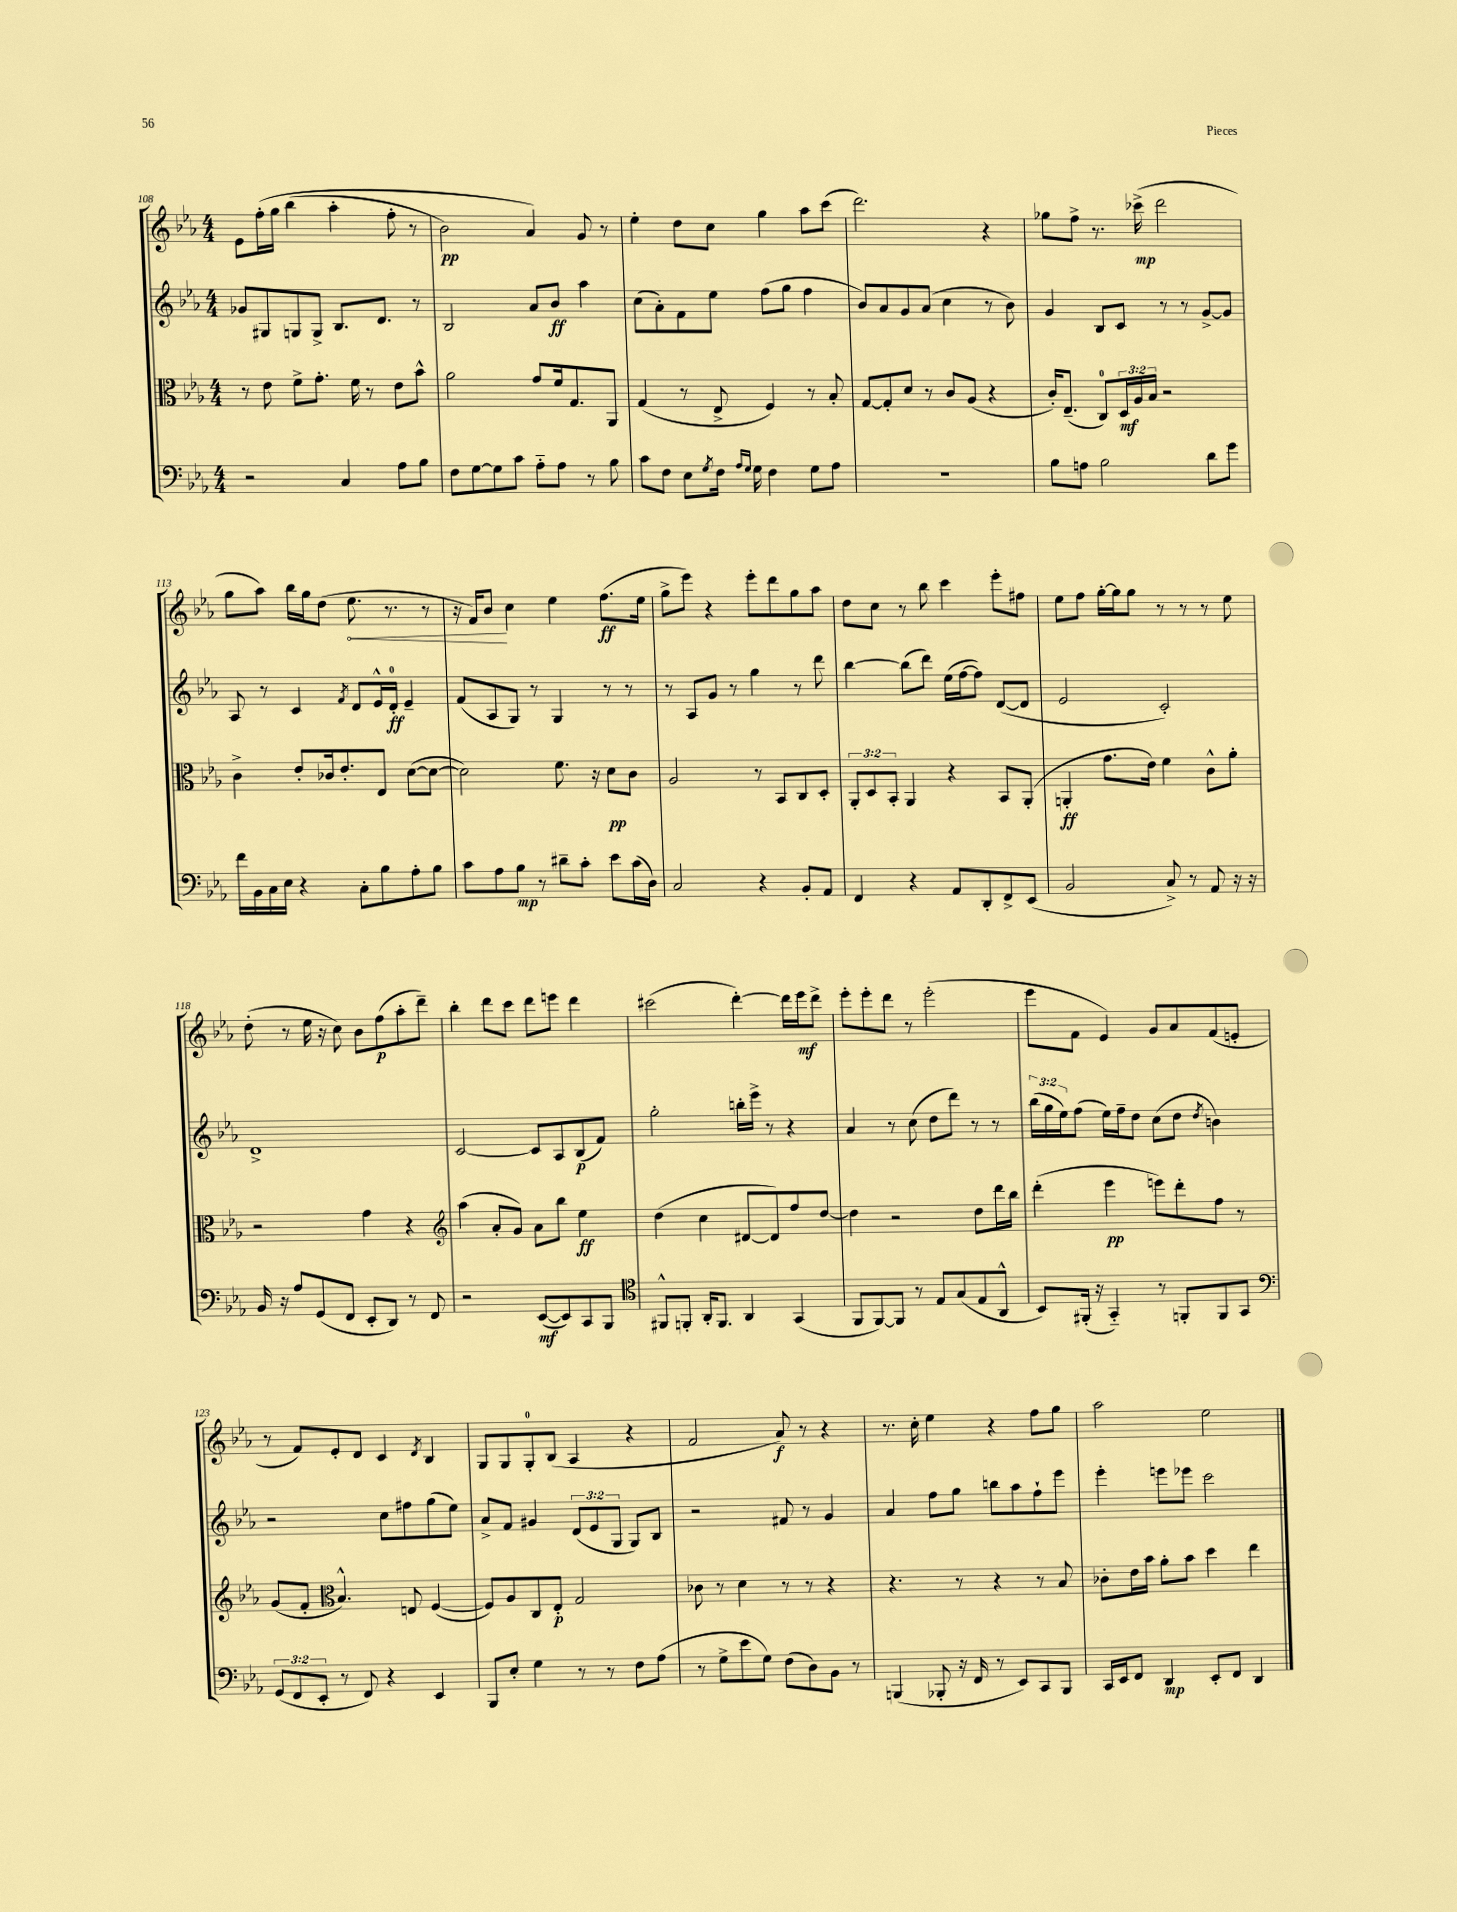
<<
\new StaffGroup <<
\new Staff = "s0" {
    \clef treble \key ees \major \numericTimeSignature \time 4/4
    ees'8 f''16-.\( g''16 bes''4( aes''4-. f''8-. r8 |
    bes'2\pp) aes'4\) g'8 r8 |
    ees''4-. d''8 c''8 g''4 aes''8 c'''8( |
    d'''2.) r4 |
    ges''8 f''8-> r8. ces'''16->\mp( d'''2 |
    g''8 aes''8) bes''16 g''16 d''8( \once \override Hairpin.circled-tip = ##t ees''8.\< r8. r8 |
    r16 f'16) bes'8\! c''4 ees''4 f''8.\ff( ees''16 |
    g''8-> ees'''8) r4 ees'''8-. d'''8 g''8 aes''8 |
    d''8 c''8 r8 bes''8 c'''4 ees'''8-. fis''8 |
    ees''8 f''8 g''16~-. g''16 g''8 r8 r8 r8 ees''8 |
    d''8-.( r8 ees''16 r16 c''8) bes'8 f''8\p( aes''8-. d'''8--) |
    bes''4-. d'''8 c'''8 d'''8 e'''8 d'''4 |
    cis'''2( d'''4~-.) d'''16 ees'''16\mf d'''8-> |
    ees'''8-. ees'''8-. d'''8 r8 ees'''2-.( |
    ees'''8 f'8 ees'4) g'8 aes'8 f'8( e'8-. |
    r8 f'8) ees'8-. d'8 c'4 \acciaccatura { d'8 } bes4 |
    g8 g8 g8-0-. bes8( aes4 r4 |
    f'2 aes'8\f) r8 r4 |
    r8. c''16-. ees''4 r4 f''8 g''8 |
    aes''2 ees''2 \bar "|." |
}
\new Staff = "s1" {
    \clef treble \key ees \major \numericTimeSignature \time 4/4 \override Staff.TupletNumber.text = #tuplet-number::calc-fraction-text
    ges'8 gis8 g8 g8-> bes8. d'8. r8 |
    bes2 aes'8 bes'8\ff aes''4 |
    c''8( aes'8-.) f'8 ees''8 f''8( g''8 f''4 |
    bes'8) aes'8 g'8 aes'8( c''4 r8 bes'8) |
    g'4 bes8 c'8 r8 r8 g'8~-> g'8 |
    aes8 r8 c'4 \acciaccatura { f'8 } d'8 ees'16-^ d'16-0-.\ff ees'4-- |
    f'8( aes8 g8) r8 g4 r8 r8 |
    r8 aes8 g'8 r8 g''4 r8 d'''8 |
    bes''4~ bes''8( d'''8) ees''16( f''16~ f''8) d'8~( d'8 |
    ees'2 c'2-.) |
    d'1-> |
    c'2~ c'8 aes8 bes8\p( f'8) |
    g''2-. b''16-. ees'''16-> r8 r4 |
    aes'4 r8 c''8( d''8 d'''8) r8 r8 |
    \tuplet 3/2 { bes''16( g''16 ees''16) } f''8( ees''16) f''16-- d''8 c''8( d''8 \acciaccatura { d''8 } b'4) |
    r2 c''8 fis''8 g''8( ees''8) |
    aes'8-> f'8 gis'4 \tuplet 3/2 { d'8( ees'8 g8 } g8) bes8 |
    r2 fis'8 r8 g'4 |
    aes'4 f''8 g''8 b''8 aes''8 f''8-! ees'''8 |
    ees'''4-. e'''8 ees'''8 c'''2 \bar "|." |
}
\new Staff = "s2" {
    \clef alto \key ees \major \numericTimeSignature \time 4/4 \override Staff.TupletNumber.text = #tuplet-number::calc-fraction-text
    r8 ees'8 f'8-> g'8.-. f'16 r8 ees'8 bes'8-^ |
    aes'2 g'8 f'16 g8. aes,8 |
    g4( r8 ees8-> f4) r8 bes8-. |
    g8~ g8-. d'8 r8 c'8 aes8( r4 |
    c'16-.) ees8.--( c8-0) \tuplet 3/2 { d16\mf aes16 bes16 } r2 |
    c'4-> ees'8-. ces'16 ees'8.-. ees8 d'8~( d'8~ |
    d'2) f'8. r16 d'8\pp c'8 |
    aes2 r8 bes,8 c8 d8-. |
    \tuplet 3/2 { aes,8-. d8 bes,8-. } aes,4 r4 bes,8 aes,8-.( |
    a,4-.\ff g'8. ees'16) f'4 c'8-^ aes'8-. |
    r2 g'4 r4 |
    \clef treble aes''4( aes'8-. g'8) aes'8 bes''8 ees''4\ff |
    d''4( c''4 dis'8~ dis'8) f''8 d''8~ |
    d''4 r2 d''8 d'''16 bes''16 |
    d'''4-.( ees'''4\pp e'''8) d'''8-. f''8 r8 |
    g'8( f'8-. \clef alto bes4.-^) e8 f4~( |
    f8) aes8 c8 ees8-.\p g2 |
    ces'8 r8 d'4 r8 r8 r4 |
    r4. r8 r4 r8 bes8 |
    ces'8-. ees'16 bes'16 aes'8-. bes'8 d''4 ees''4 \bar "|." |
}
\new Staff = "s3" {
    \clef bass \key ees \major \numericTimeSignature \time 4/4 \override Staff.TupletNumber.text = #tuplet-number::calc-fraction-text
    r2 c4 aes8 bes8 |
    f8 g8~ g8 c'8 aes8-_ aes8 r8 bes8 |
    c'8 f8 ees8 \acciaccatura { g8 } f16 \grace { aes16 g16 } g16 f4 g8 aes8 |
    R1 |
    bes8 a8 bes2 d'8 g'8 |
    f'16 bes,16 c16 ees16 r4 c8-. bes8 aes8-. bes8 |
    c'8 aes8 bes8\mp r8 dis'8-- c'8-. ees'8 c'16( d16) |
    c2 r4 bes,8-. aes,8 |
    f,4 r4 aes,8 d,8-. f,8-> ees,8( |
    bes,2 c8->) r8 aes,8 r16 r16 |
    bes,16 r16 aes8 g,8( f,8 ees,8-. d,8) r8 f,8 |
    r2 ees,8~\mf( ees,8) c,8 bes,,8 |
    \clef tenor fis,8-^ f,8-. aes,16-. f,8. aes,4 g,4( |
    f,8 f,8~) f,8 r8 ees8 g8( ees8 aes,8-^ |
    bes,8) fis,16-.( r16 g,4-_) r8 f,8-. f,8 g,8 |
    \clef bass \tuplet 3/2 { g,8( f,8 ees,8-. } r8 f,8) r4 ees,4 |
    bes,,8 ees8-. g4 r8 r8 f8 aes8( |
    r8 g8-> ees'8 g8) f8( d8) bes,8 r8 |
    b,,4( bes,,8-. r16 f,16 r8 ees,8) c,8 bes,,8 |
    c,16 ees,16 f,8 d,4\mp ees,8-. f,8 d,4 \bar "|." |
}
>>
>>
\layout { \context { \Score currentBarNumber = #108 } }
